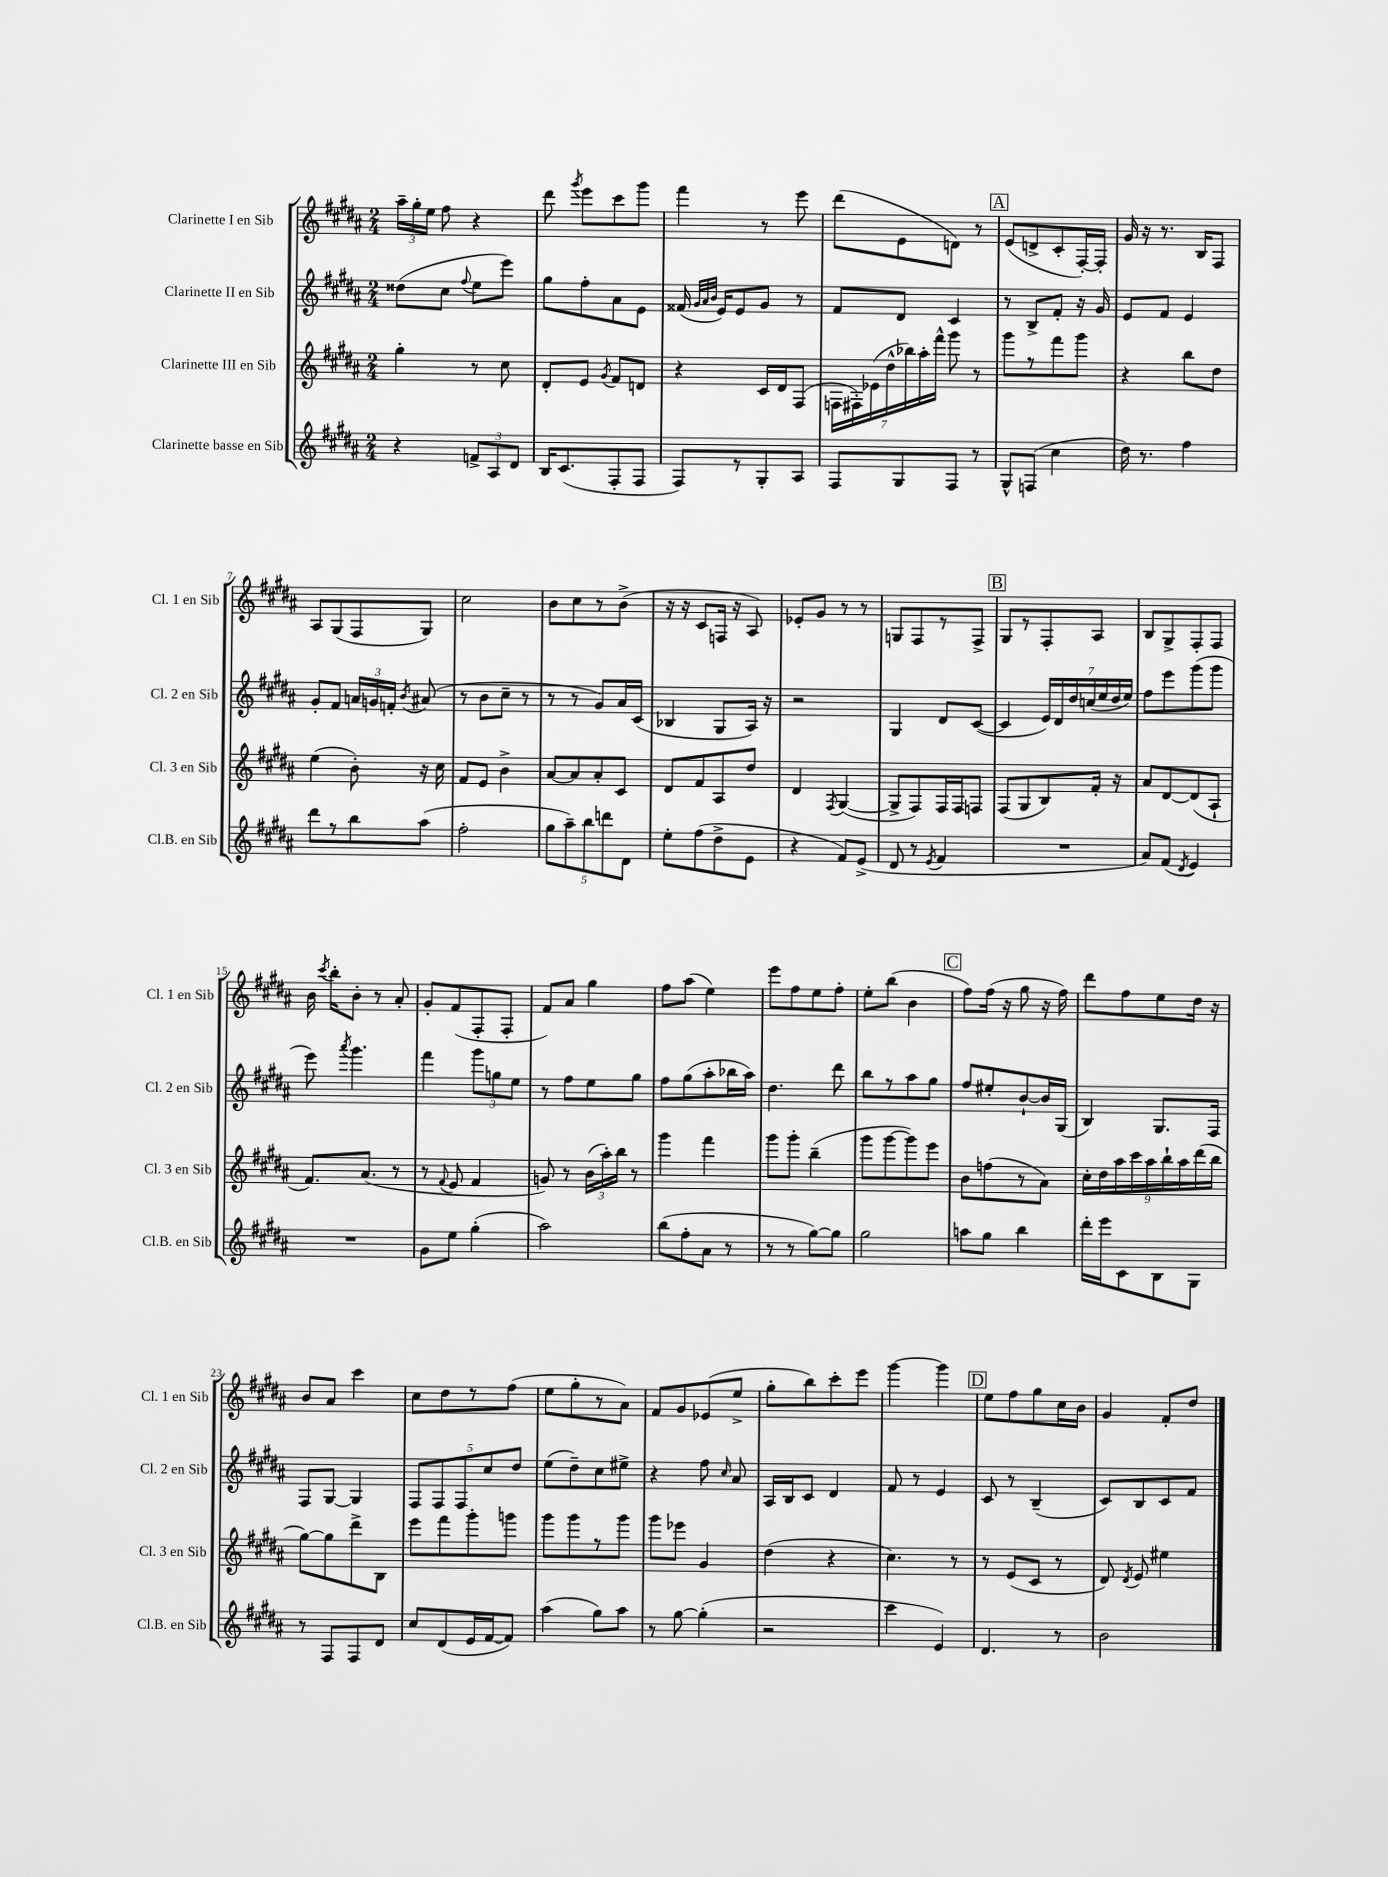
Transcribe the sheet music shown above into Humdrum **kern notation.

**kern	**kern	**kern	**kern
*staff4	*staff3	*staff2	*staff1
*clefG2	*clefG2	*clefG2	*clefG2
*k[f#c#g#d#a#]	*k[f#c#g#d#a#]	*k[f#c#g#d#a#]	*k[f#c#g#d#a#]
*M2/4	*M2/4	*M2/4	*M2/4
4r	4gg#'	(8dd##	24aa#~
.	.	.	24gg#'
.	.	.	24ee
.	.	8cc#	8ff#
.	.	8qqff#	.
12f^	8r	8ee	4r
12A#	.	.	.
.	8cc#	8eee)	.
12d#	.	.	.
=	=	=	=
16B	8d#'	8gg#	8ddd#
(8.c#	.	.	.
.	.	.	8qggg#
.	8e	8ff#'	8eee
.	8qg#	.	.
8F#'	8f#	8a#	8ccc#
8F#	8d	8e	8ggg#
=	=	=	=
8F#)	4r	(16f##	4fff#
.	.	32qqg#	.
.	.	32qqa#	.
.	.	32qqb	.
.	.	16e)	.
8r	.	8e	.
8G#'	16c#	8g#	8r
.	16d#	.	.
8A#	(8F#	8r	8eee
=	=	=	=
8F#	28F	8f#	(8ddd#
.	28F#')	.	.
.	(28e-	.	.
.	28dd#^^	.	.
8G#	.	8d#	8e
.	28bb-)	.	.
.	28aa#'	.	.
.	28fff#^^	.	.
8F#	8ggg#	4c#	8d)
8r	8r	.	8r
=	=	=	=
8G#^^	8ggg#	8r	(8e
(8F	8r	8B^	8d^
4cc#	8fff#	8f#'	8c#'
.	8ggg#	16r	[16F#')
.	.	16g#	16F#']
=	=	=	=
16dd#)	4r	8e	16g#
8.r	.	.	16r
.	.	8f#	8.r
4ff#	8bb	4e	.
.	.	.	16B
.	8dd#	.	8F#
=	=	=	=
8ddd#	(4ee	8g#'	8A#
8r	.	8f#	(8G#
8bb	8b')	24a	8F#
.	.	24g	.
.	.	24f'	.
.	.	8qb	.
(8aa#	16r	(8a#	8G#)
.	16cc#	.	.
=	=	=	=
2ff#'	8f#	8r	2cc#
.	8e	8b	.
.	4b^	8cc#~	.
.	.	8r	.
=	=	=	=
10gg#	[8a#	8r	8b
10aa#~)	.	.	.
.	8a#]	8r	8cc#
10bb	.	.	.
.	8a#'	8g#)	8r
10ddd	.	.	.
.	8c#	16a#	(8b^
10d#	.	.	.
.	.	(16c#	.
=	=	=	=
8ee'	8d#	4B-	16r
.	.	.	16r
(8ff#	8f#	.	8c#
8dd#^	8A#	8G#	16F
.	.	.	16r
8e	8dd#	16A#)	8A#)
.	.	16r	.
=	=	=	=
4r	4d#	2r	8e-'
.	.	.	8g#
.	8qF#	.	.
8f#)	([4G#	.	8r
(8e^	.	.	8r
=	=	=	=
8d#	8G#^]	4G#	8G
8r	8F#)	.	8F#
8qe	.	.	.
4f#	16F#	8d#	8r
.	16F#	.	.
.	8F	([8c#	8F#^
=	=	=	=
2r	(8F#	4c#]	8G#
.	8G#	.	8r
.	8B)	28e)	8F#'
.	.	28d#	.
.	.	28dd#	.
.	.	(28cc	.
.	16f#'	.	8A#
.	.	28ee	.
.	.	28dd#	.
.	16r	.	.
.	.	28ee)	.
=	=	=	=
8a#)	8a#	8ff#	8B
(8f#	[8d#	8eee	8G#^
8qd#	.	.	.
4e)	(8d#]	(8ggg#	8F#'
.	8A#`	8ggg#	8F#
=	=	=	=
2r	8.f#)	8eee)	16b
.	.	.	8qccc#
.	.	.	16bb'
.	.	8qaaa#	.
.	.	4.ggg#	8b'
.	(8.a#	.	.
.	.	.	8r
.	8r	.	8a#'
=	=	=	=
8g#	8r	4fff#	8g#'
.	8qqf#	.	.
8ee	8e	.	(8f#
(4gg#'	4f#	12ggg#	8F#'
.	.	12gg	.
.	.	.	8F#'
.	.	12ee	.
=	=	=	=
2aa#)	8g)	8r	8f#)
.	8r	8ff#	8a#
.	(24b	8ee	4gg#
.	24aa#')	.	.
.	24bb	.	.
.	8r	8gg#	.
=	=	=	=
(8bb	4ggg#	8ff#	8ff#
8ff#'	.	(8gg#	(8aa#
8a#	4fff#	8aa#'	4ee)
8r	.	16bb-	.
.	.	16aa#)	.
=	=	=	=
8r	8ggg#	4.dd#	8eee
8r	8ggg#'	.	8ff#
[8gg#)	(4bb~	.	8ee
8gg#]	.	8ddd#	8ff#'
=	=	=	=
2gg#	8ggg#	8bb	8ee'
.	[8ggg#	8r	(8bb
.	8ggg#])	8aa#	4b
.	8eee	8gg#	.
=	=	=	=
8aa	8b	8ff#	8ff#)
8gg#	(8ff	8ee#'	(16ff#
.	.	.	16r
4bb	8r	[8b`	8gg#
.	8a#)	16b]	16r
.	.	(16G#	16ff#)
=	=	=	=
16ddd#'	18cc#'	4B)	8ddd#
.	18dd#	.	.
16eee	.	.	.
.	18aa#	.	.
8c#	.	.	8ff#
.	18ccc#	.	.
.	18aa#	.	.
8B	.	8.G#	8ee
.	18bb`	.	.
.	18aa#	.	.
8G#	.	.	16dd#
.	(18ddd#	.	.
.	.	16F#	16r
.	18bb	.	.
=	=	=	=
8r	[8gg#)	8F#	8b
8F#	8gg#]	[8G#	8a#
8F#	8ddd#^	4G#]	4ccc#
8d#	8B	.	.
=	=	=	=
8cc#	8eee	10F#	8cc#
.	.	10F#	.
(8d#	8fff#	.	8dd#
.	.	10F#	.
16e	8ggg#'	.	8r
.	.	10cc#	.
[16f#	.	.	.
8f#])	8ggg	.	(8ff#
.	.	10dd#	.
=	=	=	=
(4aa#	8ggg#	(8ee	8ee
.	8ggg#	8dd#~)	8gg#'
8gg#)	8r	8cc#	8r
8aa#	8ggg#	8ee#^	8a#)
=	=	=	=
8r	8ggg#	4r	8f#
[8gg#	8eee-	.	8g#
(4gg#']	4g#	8ff#	(8e-
.	.	16qqcc#	.
.	.	8a#	8ee^
=	=	=	=
2r	(4dd#	16A#	8gg#'
.	.	16B	.
.	.	8c#	8bb)
.	4r	4d#	8ccc#'
.	.	.	8eee
=	=	=	=
4ccc#	4.cc#)	8f#	[4ggg#
.	.	8r	.
4e)	.	4e	4ggg#]
.	8r	.	.
=	=	=	=
4.d#	8r	8c#	8ee
.	(8e	8r	8ff#
.	8c#	(4B~	8gg#
8r	8r	.	16cc#
.	.	.	16b
=	=	=	=
2b	8d#)	8c#)	4g#
.	8qd#	.	.
.	8e	8B	.
.	4ee#	8c#	8f#'
.	.	8f#	8dd#
==	==	==	==
*-	*-	*-	*-
